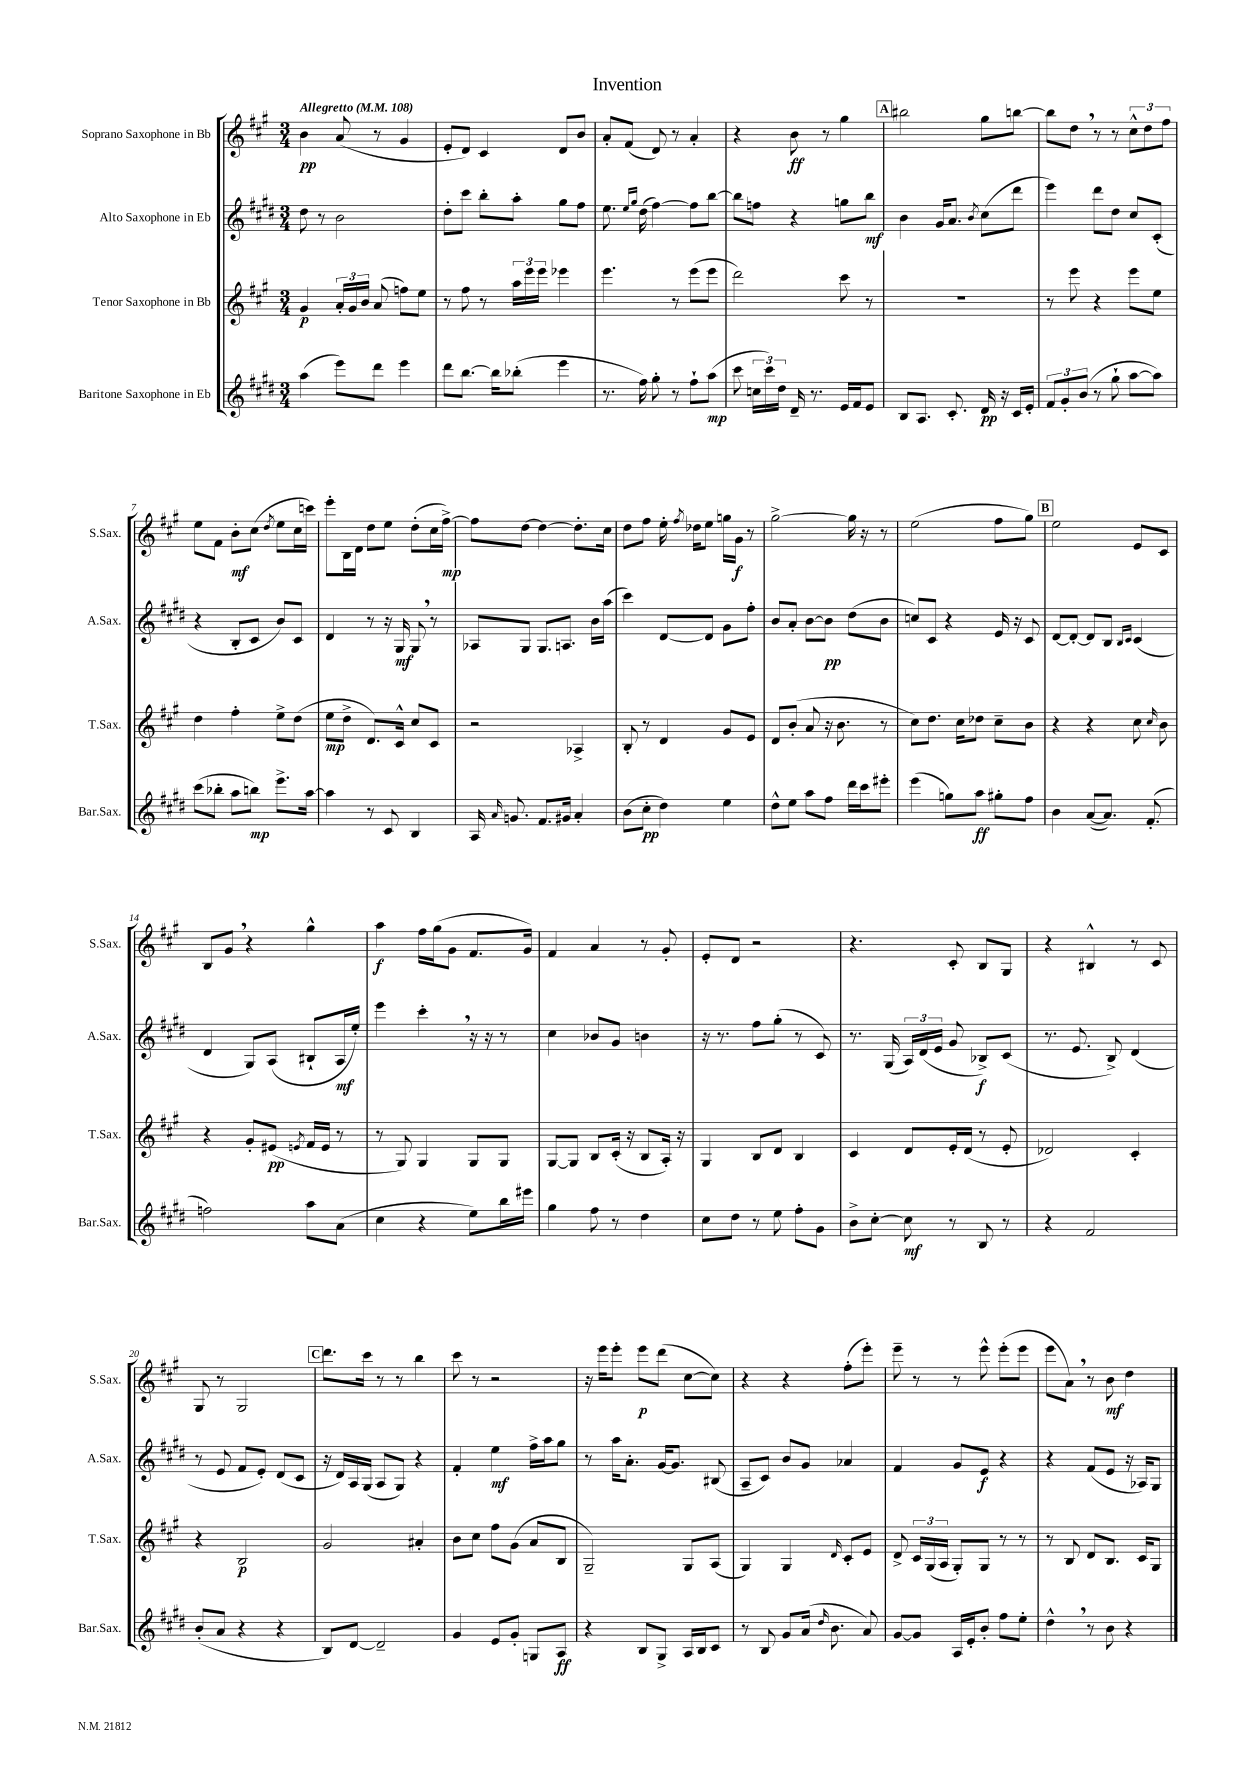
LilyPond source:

\header { title = "Invention" }
<<
\new StaffGroup <<
\new Staff = "s0" \with { instrumentName = "Soprano Saxophone in Bb" shortInstrumentName = "S.Sax." } {
    \clef treble \key a \major \numericTimeSignature \time 3/4 \tempo "Allegretto" 4 = 108
    \autoBeamOff b'4\pp a'8( r8 gis'4 |
    e'8[-. d'8]) cis'4 d'8[ b'8] |
    a'8[-. fis'8]( d'8) r8 a'4-. |
    r4 b'8\ff r8 gis''4 |
    \mark \markup { \box "A" } bis''2 gis''8[ b''8]~ |
    b''8[ d''8] \breathe r8 r8 \tuplet 3/2 { cis''8[-^ d''8 fis''8] } |
    e''8[ fis'8] b'8[-.\mf cis''8]( \acciaccatura { d''8 } e''8[ cis''16 c'''16]) |
    e'''8[-. b16 d'16] d''8[ e''8] d''8[-.( cis''16 fis''16]~->\mp) |
    fis''8[ d''8]~ d''4~ d''8.[-. cis''16] |
    d''8[ fis''8] e''16-. \acciaccatura { fis''8 } des''16[ e''8] g''16[ gis'16]\f r8 |
    gis''2~-> gis''16 r16 r8 |
    e''2( fis''8[ gis''8]) |
    \mark \markup { \box "B" } e''2 e'8[ cis'8] |
    b8[ gis'8] \breathe r4 gis''4-^ |
    a''4\f fis''16[ gis''16( gis'8] fis'8.[ gis'16]) |
    fis'4 a'4 r8 gis'8-. |
    e'8[-. d'8] r2 |
    r4. cis'8-. b8[ gis8] |
    r4 bis4-^ r8 cis'8 |
    gis8 r8 gis2 |
    \mark \markup { \box "C" } d'''8.[ cis'''16] r8 r8 b''4 |
    cis'''8 r8 r2 |
    r16 e'''16[ e'''8]-. e'''8[\p d'''8]( cis''8[~ cis''8]) |
    r4 r4 fis''8[-.( e'''8]-.) |
    e'''8-- r8 r8 e'''8-^ e'''8[-.( e'''8] |
    e'''8[ a'8]) \breathe r8 b'8\mf d''4 \bar "|." |
}
\new Staff = "s1" \with { instrumentName = "Alto Saxophone in Eb" shortInstrumentName = "A.Sax." } {
    \clef treble \key e \major \numericTimeSignature \time 3/4
    \autoBeamOff dis''8 r8 b'2 |
    dis''8[-. cis'''8] b''8[-. a''8]-. gis''8[ fis''8] |
    e''8. \grace { e''16[ gis''16] } dis''16( fis''4~) fis''8[ b''8]~ |
    b''8[ f''8] r4 g''8[ b''8]\mf |
    \mark \markup { \box "A" } b'4 gis'16[ a'8.] \acciaccatura { b'8 } cis''8[( dis'''8] |
    e'''4) dis'''8[ dis''8] cis''8[ cis'8]-.( |
    r4 b8[-. cis'8] b'8[) cis'8] |
    dis'4 r8 r16 gis16\mf gis8 \breathe r8 |
    aes8[ gis8] gis8.[ a8.] b'16[ a''16]( |
    cis'''4) dis'8[~ dis'8] gis'8[ fis''8]-. |
    b'8[ a'8]-. b'8[~ b'8]\pp dis''8[( b'8] |
    c''8[) cis'8] r4 e'16 r16 cis'8 |
    \mark \markup { \box "B" } dis'8[~ dis'8]~-. dis'8[ b8] \grace { b16[ cis'16] } cis'4( |
    dis'4 gis8[) a8]( bis8[-! a16\mf e''16]-.) |
    e'''4 cis'''4-. \breathe r16 r16 r8 |
    cis''4 bes'8[ gis'8] b'4 |
    r16 r8. fis''8[ gis''8]-.( r8 cis'8) |
    r8. gis16( \tuplet 3/2 { a16[) dis'16( e'16] } gis'8 bes8[->\f) cis'8]( |
    r8. e'8. b8->) dis'4( |
    r8 e'8 fis'8[ e'8]-.) dis'8[( cis'8] |
    \mark \markup { \box "C" } r16 dis'16[) a16 gis16]( a8[ gis8]) r4 |
    fis'4-. e''4\mf fis''16[-> a''16 gis''8] |
    r8 a''16[ a'8.]-. gis'16[~ gis'8.] bis8( |
    a8[-- cis'8]) b'8[ gis'8] aes'4 |
    fis'4 gis'8[ e'8]\f r4 |
    r4 fis'8[( e'8] r16 aes16[) gis8] \bar "|." |
}
\new Staff = "s2" \with { instrumentName = "Tenor Saxophone in Bb" shortInstrumentName = "T.Sax." } {
    \clef treble \key a \major \numericTimeSignature \time 3/4
    \autoBeamOff gis'4\p \tuplet 3/2 { a'16[-. gis'16 b'16] } a'8( f''8[) e''8] |
    r8 fis''8 r8 \tuplet 3/2 { a''16[ e'''16 e'''16] } ees'''4 |
    e'''4. r8 e'''8[( e'''8] |
    d'''2) cis'''8 r8 |
    \mark \markup { \box "A" } R2. |
    r8 e'''8 r4 e'''8[ e''8] |
    d''4 fis''4-. e''8[-> d''8]( |
    e''8[\mp d''8]-> d'8.[) cis'16]-^ cis''8[ cis'8] |
    r2 aes4-> |
    b8-. r8 d'4 gis'8[ e'8] |
    d'8[ b'8]-.( a'8 r16 b'8. r8 |
    cis''8[) d''8.] cis''16[ des''8] cis''8[-- b'8] |
    \mark \markup { \box "B" } r4 r4 cis''8 \grace { cis''16 } b'8 |
    r4 gis'8[-. eis'8]\pp( \acciaccatura { e'8 } fis'16[ e'16] r8 |
    r8 gis8) gis4 gis8[ gis8] |
    gis8[~ gis8] b8[ cis'16]-.( r16 b8[ a16]-.) r16 |
    gis4 b8[ d'8] b4 |
    cis'4 d'8[ e'16-. d'16]( r8 e'8-. |
    des'2) cis'4-. |
    r4 b2\p |
    \mark \markup { \box "C" } gis'2 ais'4-. |
    b'8[ cis''8] fis''8[ gis'8]( a'8[ b8] |
    gis2--) gis8[ a8]( |
    gis4) gis4 \grace { d'16 } cis'8[-. e'8] |
    d'8-> \tuplet 3/2 { cis'16[ gis16( a16] } gis8[-.) gis8] r8 r8 |
    r8 b8 d'8[ b8.] cis'16[ gis8] \bar "|." |
}
\new Staff = "s3" \with { instrumentName = "Baritone Saxophone in Eb" shortInstrumentName = "Bar.Sax." } {
    \clef treble \key e \major \numericTimeSignature \time 3/4
    \autoBeamOff a''4( e'''8[) dis'''8] e'''4 |
    dis'''8[ b''8.]~ b''16[ bes''8]-.( e'''4 |
    r8. fis''16) gis''8-. r8 fis''8[-! a''8]\mp( |
    cis'''8 \tuplet 3/2 { c''16[ cis'''16) dis''16] } dis'16-- r8. e'16[ fis'16 e'8] |
    \mark \markup { \box "A" } b8[ a8.] cis'8.-. dis'16\pp r16 cis'16[ e'16]-. |
    \tuplet 3/2 { fis'8[ gis'8-. b'8]( } r8 gis''8-! a''8[~ a''8]) |
    cis'''8[( bes''8]-. a''8[ b''8]\mp) e'''8.[-> a''16]~ |
    a''4 r8 cis'8 b4 |
    a16 \grace { a'16 } g'8. fis'8.[ gis'16] a'4-. |
    b'8[( cis''8]-.\pp dis''4) e''4 |
    dis''8[-^ e''8] a''8[ fis''8] dis'''16[ cis'''16 eis'''8]-. |
    e'''4( g''8[) a''8]\ff gis''8[-. fis''8] |
    \mark \markup { \box "B" } b'4 a'8[~( a'8.]) fis'8.-.( |
    f''2) a''8[ a'8]( |
    cis''4 r4 e''8[) b''16 eis'''16] |
    gis''4 fis''8 r8 dis''4 |
    cis''8[ dis''8] r8 e''8 fis''8[-. gis'8] |
    b'8[-> cis''8]~-. cis''8\mf r8 b8 r8 |
    r4 fis'2 |
    b'8[-.( a'8] r4 r4 |
    \mark \markup { \box "C" } b8[) dis'8]~ dis'2-- |
    gis'4 e'8[ gis'8]-. g8[ a8]\ff |
    r4 b8[ gis8]-> a16[ b16 cis'8] |
    r8 b8 gis'8[ a'16]( \grace { dis''16 } b'8. a'8) |
    gis'8[~ gis'8] a16[ e'16-. b'8]-. fis''8[ e''8]-. |
    dis''4-^ \breathe r8 b'8 r4 \bar "|." |
}
>>
>>
